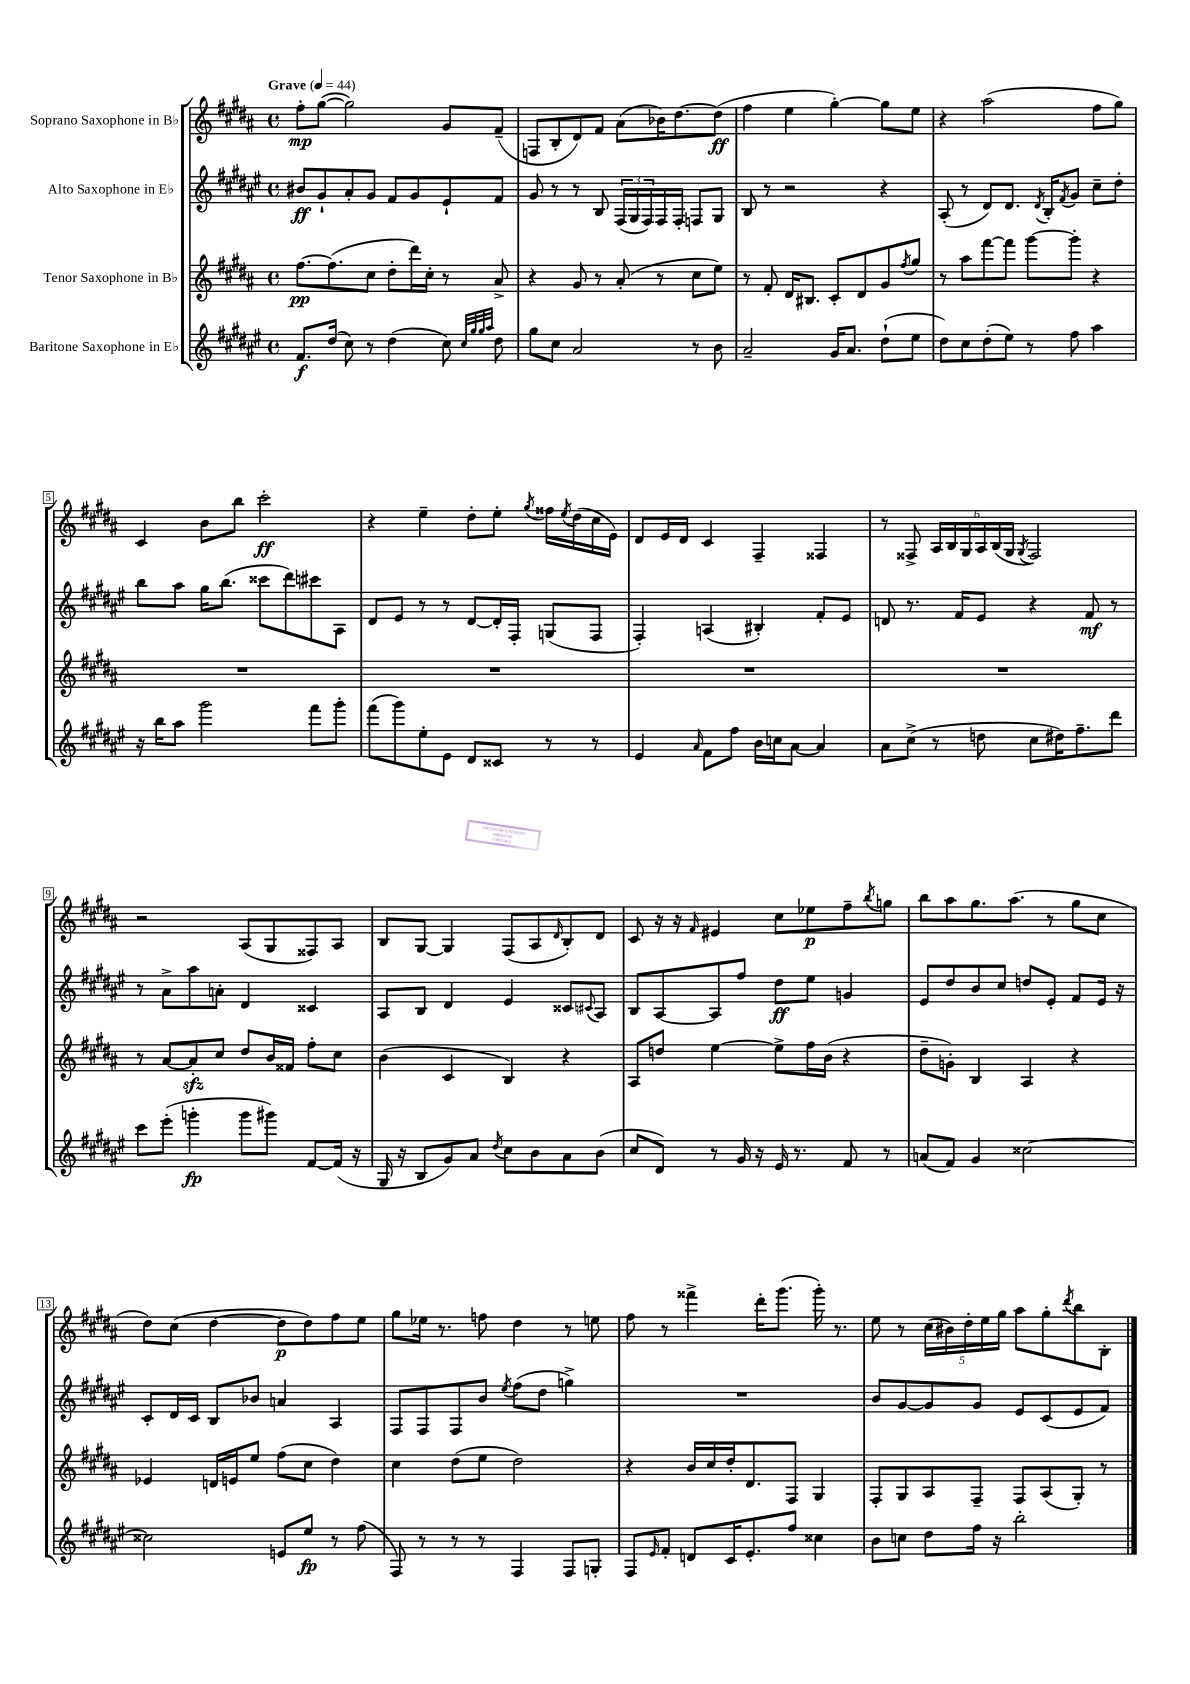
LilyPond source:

<<
\new StaffGroup <<
\new Staff = "s0" \with { instrumentName = "Soprano Saxophone in Bb" } {
    \clef treble \key b \major \defaultTimeSignature \time 4/4 \tempo "Grave" 4 = 44
    fis''8-.\mp gis''8~( gis''2) gis'8 fis'8--( |
    f8 b8-. dis'8) fis'8 ais'8( bes'16) dis''8.~ dis''8\ff( |
    fis''4 e''4 gis''4~-.) gis''8 e''8 |
    r4 ais''2( fis''8 gis''8) |
    cis'4 b'8 b''8 cis'''2-.\ff |
    r4 e''4-- dis''8-. e''8-. \acciaccatura { gis''8 } fisis''16 \acciaccatura { e''8 } dis''16( cis''16 e'16) |
    dis'8 e'16 dis'16 cis'4 fis4-- fisis4 |
    r8 fisis8-> \tuplet 6/4 { ais16 b16 gis16 ais16 b16( gis16 } \acciaccatura { gis8 } fisis2) |
    r2 ais8( gis8 fisis8) ais8 |
    b8 gis8~ gis4 fis8( ais8 \grace { dis'16 } b8-.) dis'8 |
    cis'8 r16 r16 \grace { fis'16 } eis'4 cis''8 ees''8\p fis''8-- \acciaccatura { b''8 } g''8 |
    b''8 ais''8 gis''8. ais''8.( r8 gis''8 cis''8 |
    dis''8) cis''8( dis''4~ dis''8\p dis''8) fis''8 e''8 |
    gis''8 ees''16 r8. f''8 dis''4 r8 e''8 |
    fis''8 r8 fisis'''4-> dis'''16-. gis'''8.( gis'''16-.) r8. |
    e''8 r8 \tuplet 5/4 { cis''16( bis'16) dis''16-. e''16 gis''16 } ais''8 gis''8-. \acciaccatura { dis'''8 } b''8 b8-. \bar "|." |
}
\new Staff = "s1" \with { instrumentName = "Alto Saxophone in Eb" } {
    \clef treble \key fis \major \defaultTimeSignature \time 4/4
    bis'8\ff gis'8-! ais'8-. gis'8 fis'8 gis'8 eis'8-! fis'8 |
    gis'8 r8 r8 b8 \tuplet 3/2 { fis16( gis16 fis16) } fis16 fis16-. f8 gis8 |
    b8 r8 r2 r4 |
    ais8-.( r8 dis'8) dis'8. \acciaccatura { dis'8 } b16-. \acciaccatura { fis'8 } gis'8 cis''8-- dis''8-. |
    b''8 ais''8 gis''16 b''8.( cisis'''8 dis'''8) cis'''8 ais8 |
    dis'8 eis'8 r8 r8 dis'8~ dis'16-. fis16-. g8( fis8 |
    fis4-.) a4( bis4-.) fis'8-. eis'8 |
    d'8 r8. fis'16 eis'8 r4 fis'8\mf r8 |
    r8 ais'8-> ais''8 a'8-. dis'4 cisis'4 |
    ais8 b8 dis'4 eis'4 cisis'8 \appoggiatura { cis'8 } ais8 |
    b8 ais8~ ais8 fis''8 dis''8\ff eis''8 g'4 |
    eis'8 dis''8 b'8 cis''8 d''8 eis'8-. fis'8 eis'16 r16 |
    cis'8-. dis'16 cis'16 b8 bes'8 a'4 ais4 |
    fis8 fis8 fis8 b'8 \acciaccatura { eis''8 } fis''8( dis''8 g''4->) |
    R1 |
    b'8 gis'8~ gis'8 gis'8 eis'8 cis'8( eis'8 fis'8) \bar "|." |
}
\new Staff = "s2" \with { instrumentName = "Tenor Saxophone in Bb" } {
    \clef treble \key b \major \defaultTimeSignature \time 4/4
    fis''8.~\pp fis''8.( cis''8 dis''8-. dis'''16) cis''16-. r8 ais'8-> |
    r4 gis'8 r8 ais'8-.( r8 cis''8 e''8) |
    r8 fis'8-. dis'16 bis8. cis'8-. dis'8 gis'8 \acciaccatura { fis''8 } gis''8 |
    r8 ais''8 fis'''8~ fis'''8 gis'''8~ gis'''8-. r4 |
    R1 |
    R1 |
    R1 |
    R1 |
    r8 ais'8~ ais'8-.\sfz cis''8 dis''8 b'16 fisis'16 fis''8-. cis''8 |
    b'4( cis'4 b4) r4 |
    ais8 d''8 e''4~ e''8-> fis''16 b'16( r4 |
    dis''8-- g'8-.) b4 ais4 r4 |
    ees'4 d'16 e'16 e''8 fis''8( cis''8 dis''4) |
    cis''4 dis''8( e''8 dis''2) |
    r4 b'16 cis''16 dis''16-. dis'8. fis8 gis4 |
    fis8-. gis8 ais8 fis8-- fis8 ais8( gis8-.) r8 \bar "|." |
}
\new Staff = "s3" \with { instrumentName = "Baritone Saxophone in Eb" } {
    \clef treble \key fis \major \defaultTimeSignature \time 4/4
    fis'8.\f dis''16( cis''8) r8 dis''4( cis''8) \grace { cis''32 gis''32 gis''32 ais''32 } dis''8 |
    gis''8 cis''8 ais'2 r8 b'8 |
    ais'2-- gis'16 ais'8. dis''8-!( eis''8 |
    dis''8) cis''8 dis''8-.( eis''8) r8 fis''8 ais''4 |
    r16 b''16 ais''8 gis'''2 fis'''8 gis'''8-. |
    fis'''8( gis'''8) eis''8-. eis'8 dis'8 cisis'8 r8 r8 |
    eis'4 \grace { ais'16 } fis'8 fis''8 b'16 c''16 ais'8~ ais'4 |
    ais'8 cis''8->( r8 d''8 cis''8 dis''16) fis''8.-- dis'''8 |
    cis'''8 eis'''8-.( g'''4-.\fp g'''8 gis'''8) fis'8~ fis'16( r16 |
    gis16 r16 b8 gis'8) ais'8 \acciaccatura { dis''8 } cis''8 b'8 ais'8 b'8( |
    cis''8 dis'8) r8 gis'16 r16 eis'16 r8. fis'8 r8 |
    a'8( fis'8) gis'4 cisis''2~ |
    cisis''2 e'8 eis''8\fp r8 fis''8( |
    fis8) r8 r8 r8 fis4 fis8 g8-. |
    fis8 \grace { eis'16 } fis'8-. d'8 cis'16 eis'8.-. fis''8 cisis''4 |
    b'8 c''8 dis''8 fis''16 r16 b''2-. \bar "|." |
}
>>
>>
\layout { \context { \Score \override BarNumber.stencil = #(make-stencil-boxer 0.1 0.3 ly:text-interface::print) } }
